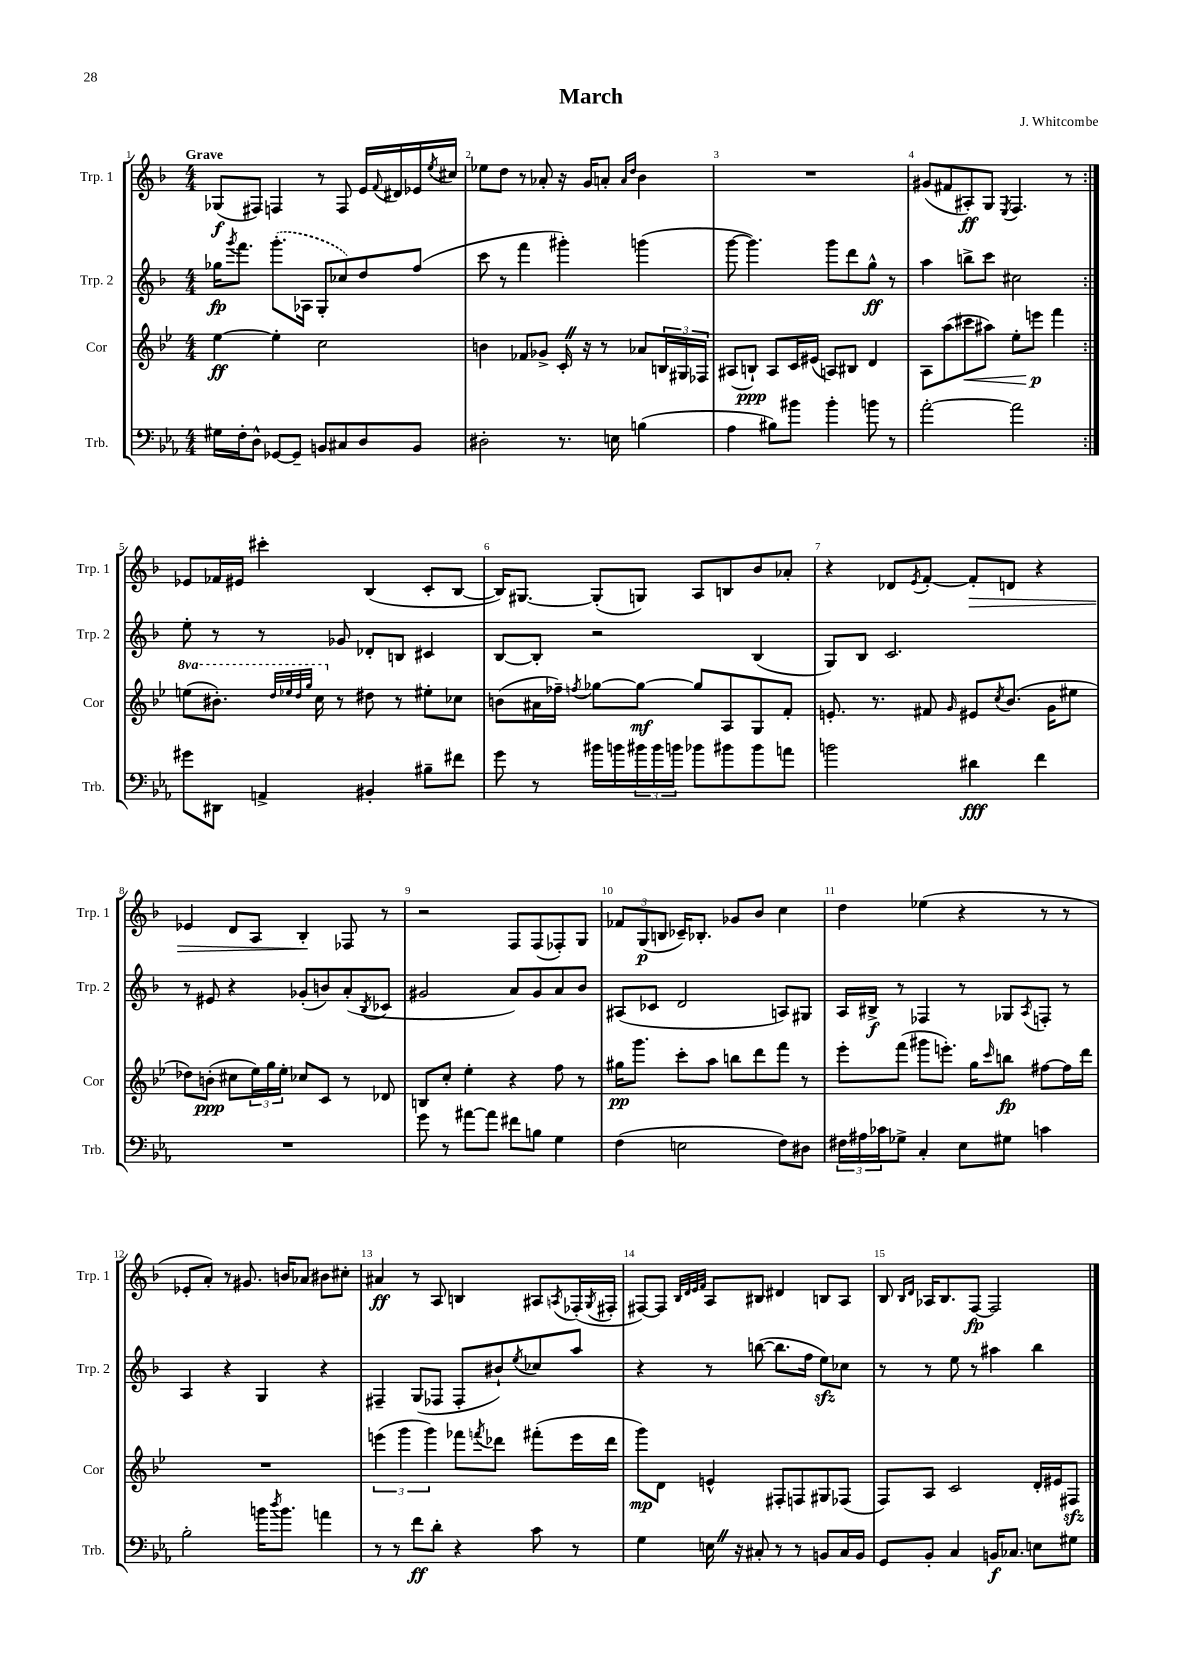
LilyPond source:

\header { title = "March" composer = "J. Whitcombe" }
<<
\new StaffGroup <<
\new Staff = "s0" \with { instrumentName = "Trp. 1" shortInstrumentName = "Trp. 1" } {
    \clef treble \key f \major \numericTimeSignature \time 4/4 \tempo "Grave"
    \repeat volta 2 { ges8\f( fis8) f4 r8 f8 e'16 \appoggiatura { f'8 } dis'16 ees'16 \acciaccatura { e''8 } cis''16 |
    ees''8 d''8 r8 aes'8-. r16 g'16 a'8-. \grace { a'16 d''16 } bes'4 |
    R1 |
    gis'8( fis'8 ais8-.\ff) g8 \acciaccatura { e8 } f4. r8 | }
    ees'8 fes'16 eis'16 cis'''4-. bes4( c'8-. bes8~ |
    bes16) gis8.~ gis8-.( g8) a8 b8 bes'8 aes'8-. |
    r4 des'8 \acciaccatura { e'8 } f'8~-. f'8-.\> d'8 r4 |
    ees'4 d'8 a8 bes4-.\! fes8 r8 |
    r2 f8 f8( fes8-.) g8 |
    \tuplet 3/2 { fes'8 g8\p( b8 } ces'16--) bes8.-. ges'8 bes'8 c''4 |
    d''4 ees''4( r4 r8 r8 |
    ees'8-. a'8-.) r8 gis'8. b'16 aes'8 bis'8 cis''8-. |
    ais'4\ff r8 a8 b4 ais8 \acciaccatura { a8 } fes16-.( \acciaccatura { g8 } fis16-. |
    fis8~) fis8 \grace { bes32 d'32 e'32 f'32 } a8 bis8 dis'4 b8 a8 |
    bes8 \grace { bes16 d'16 } aes16 bes8. f8~\fp f2 \bar "|." |
}
\new Staff = "s1" \with { instrumentName = "Trp. 2" shortInstrumentName = "Trp. 2" } {
    \clef treble \key f \major \numericTimeSignature \time 4/4
    \repeat volta 2 { ges''16\fp \acciaccatura { g'''8 } f'''8. \once \slurDashed g'''8.-.( aes16 g8-. ces''8) d''8 f''8( |
    c'''8 r8 f'''4 gis'''4-.) g'''4( |
    g'''8~ g'''4.) g'''8 d'''8 g''8-^\ff r8 |
    a''4 b''8-> c'''8 cis''2 | }
    e''8-. r8 r8 ges'8 des'8-. b8 cis'4 |
    bes8~ bes8-. r2 bes4( |
    g8) bes8 c'2. |
    r8 eis'8 r4 ges'8-.( b'8) a'8-.( \acciaccatura { bes8 } ces'8 |
    gis'2 a'8) gis'8 a'8 bes'8 |
    ais8( ces'8 d'2 a8) gis8 |
    a16 bis16->\f r8 fes4 r8 ges8 \acciaccatura { a8 } f8-. r8 |
    a4 r4 g4 r4 |
    fis4-- g8( fes8 fes8-. bis'8-!) \acciaccatura { e''8 } ces''8 a''8 |
    r4 r8 b''8~( b''8. f''16 e''8\sfz) ces''8 |
    r8 r8 e''8 r8 ais''4 bes''4 \bar "|." |
}
\new Staff = "s2" \with { instrumentName = "Cor" shortInstrumentName = "Cor" } {
    \clef treble \key bes \major \numericTimeSignature \time 4/4 \set Staff.ottavationMarkups = #ottavation-simple-ordinals
    \repeat volta 2 { ees''4~\ff ees''4-. c''2 |
    b'4 fes'8 ges'8-> c'16-. \once \override BreathingSign.text = \markup { \musicglyph "scripts.caesura.straight" } \breathe r16 r8 aes'8 \tuplet 3/2 { b16 gis16 fes16 } |
    ais8( b8-!\ppp) ais8 c'16 eis'16( a8) bis8 d'4 |
    a8 a''8( cis'''8\< ais''8) ees''8-. e'''8\p\! f'''4 | }
    \ottava #1 e'''8( bis''8.-.) \grace { d'''32 ees'''32 d'''32 g'''32 } c'''16 \ottava #0 r8 dis''8 r8 eis''8-. ces''8 |
    b'8( ais'16 fes''16--) \acciaccatura { f''8 } ges''8~ ges''8~\mf ges''8 a8 g8 f'8-. |
    e'8.-. r8. fis'8 \grace { g'16 } eis'8 \acciaccatura { c''8 } bes'8.( g'16 eis''8 |
    des''8) b'8-.\ppp( cis''8 \tuplet 3/2 { ees''16) g''16 ees''16-. } ces''8 c'8 r8 des'8 |
    b8 c''8-. ees''4-. r4 f''8 r8 |
    gis''16\pp g'''8. c'''8-. a''8 b''8 d'''8 f'''8 r8 |
    ees'''8-. f'''8( gis'''8 e'''8.-.) g''16 \grace { c'''16 } b''8\fp fis''8~ fis''16 d'''16 |
    R1 |
    \tuplet 3/2 { e'''4( g'''4 g'''4) } fes'''8 \acciaccatura { f'''8 } des'''8 fis'''8-.( e'''16 des'''16 |
    g'''8\mp) d'8 e'4-^ fis8-. f8 gis8 fes8( |
    f8) a8 c'2 d'16-. eis'16 fis8\sfz \bar "|." |
}
\new Staff = "s3" \with { instrumentName = "Trb." shortInstrumentName = "Trb." } {
    \clef bass \key ees \major \numericTimeSignature \time 4/4
    \repeat volta 2 { gis16 f16-. d8-^ ges,8~ ges,8-- b,8 cis8 d8 b,8 |
    dis2-. r8. e16 b4( |
    aes4 bis8) bis'8 bis'4-. b'8 r8 |
    aes'2~-. aes'2 | }
    gis'8 dis,8 a,4-> bis,4-. bis8-- fis'8 |
    g'8 r8 bis'16 b'16 \tuplet 3/2 { bis'16 bis'16 b'16 } bes'8 bis'8 bis'8 a'8 |
    b'2 dis'4\fff f'4 |
    R1 |
    g'8 r8 ais'8~ ais'8 fis'8 b8 g4 |
    f4( e2 f8) dis8 |
    \tuplet 3/2 { fis16 ais16 ces'16 } ges8-> c4-. ees8 gis8 c'4 |
    bes2-. b'16 \acciaccatura { d''8 } b'8. a'4 |
    r8 r8 f'8\ff d'8-. r4 c'8 r8 |
    g4 e16 \once \override BreathingSign.text = \markup { \musicglyph "scripts.caesura.straight" } \breathe r16 cis8-. r8 r8 b,8 cis16 b,16 |
    g,8 bes,8-. c4 b,16\f ces8. e8 gis8 \bar "|." |
}
>>
>>
\layout { \context { \Score \override BarNumber.break-visibility = ##(#f #t #t) barNumberVisibility = #all-bar-numbers-visible } }
